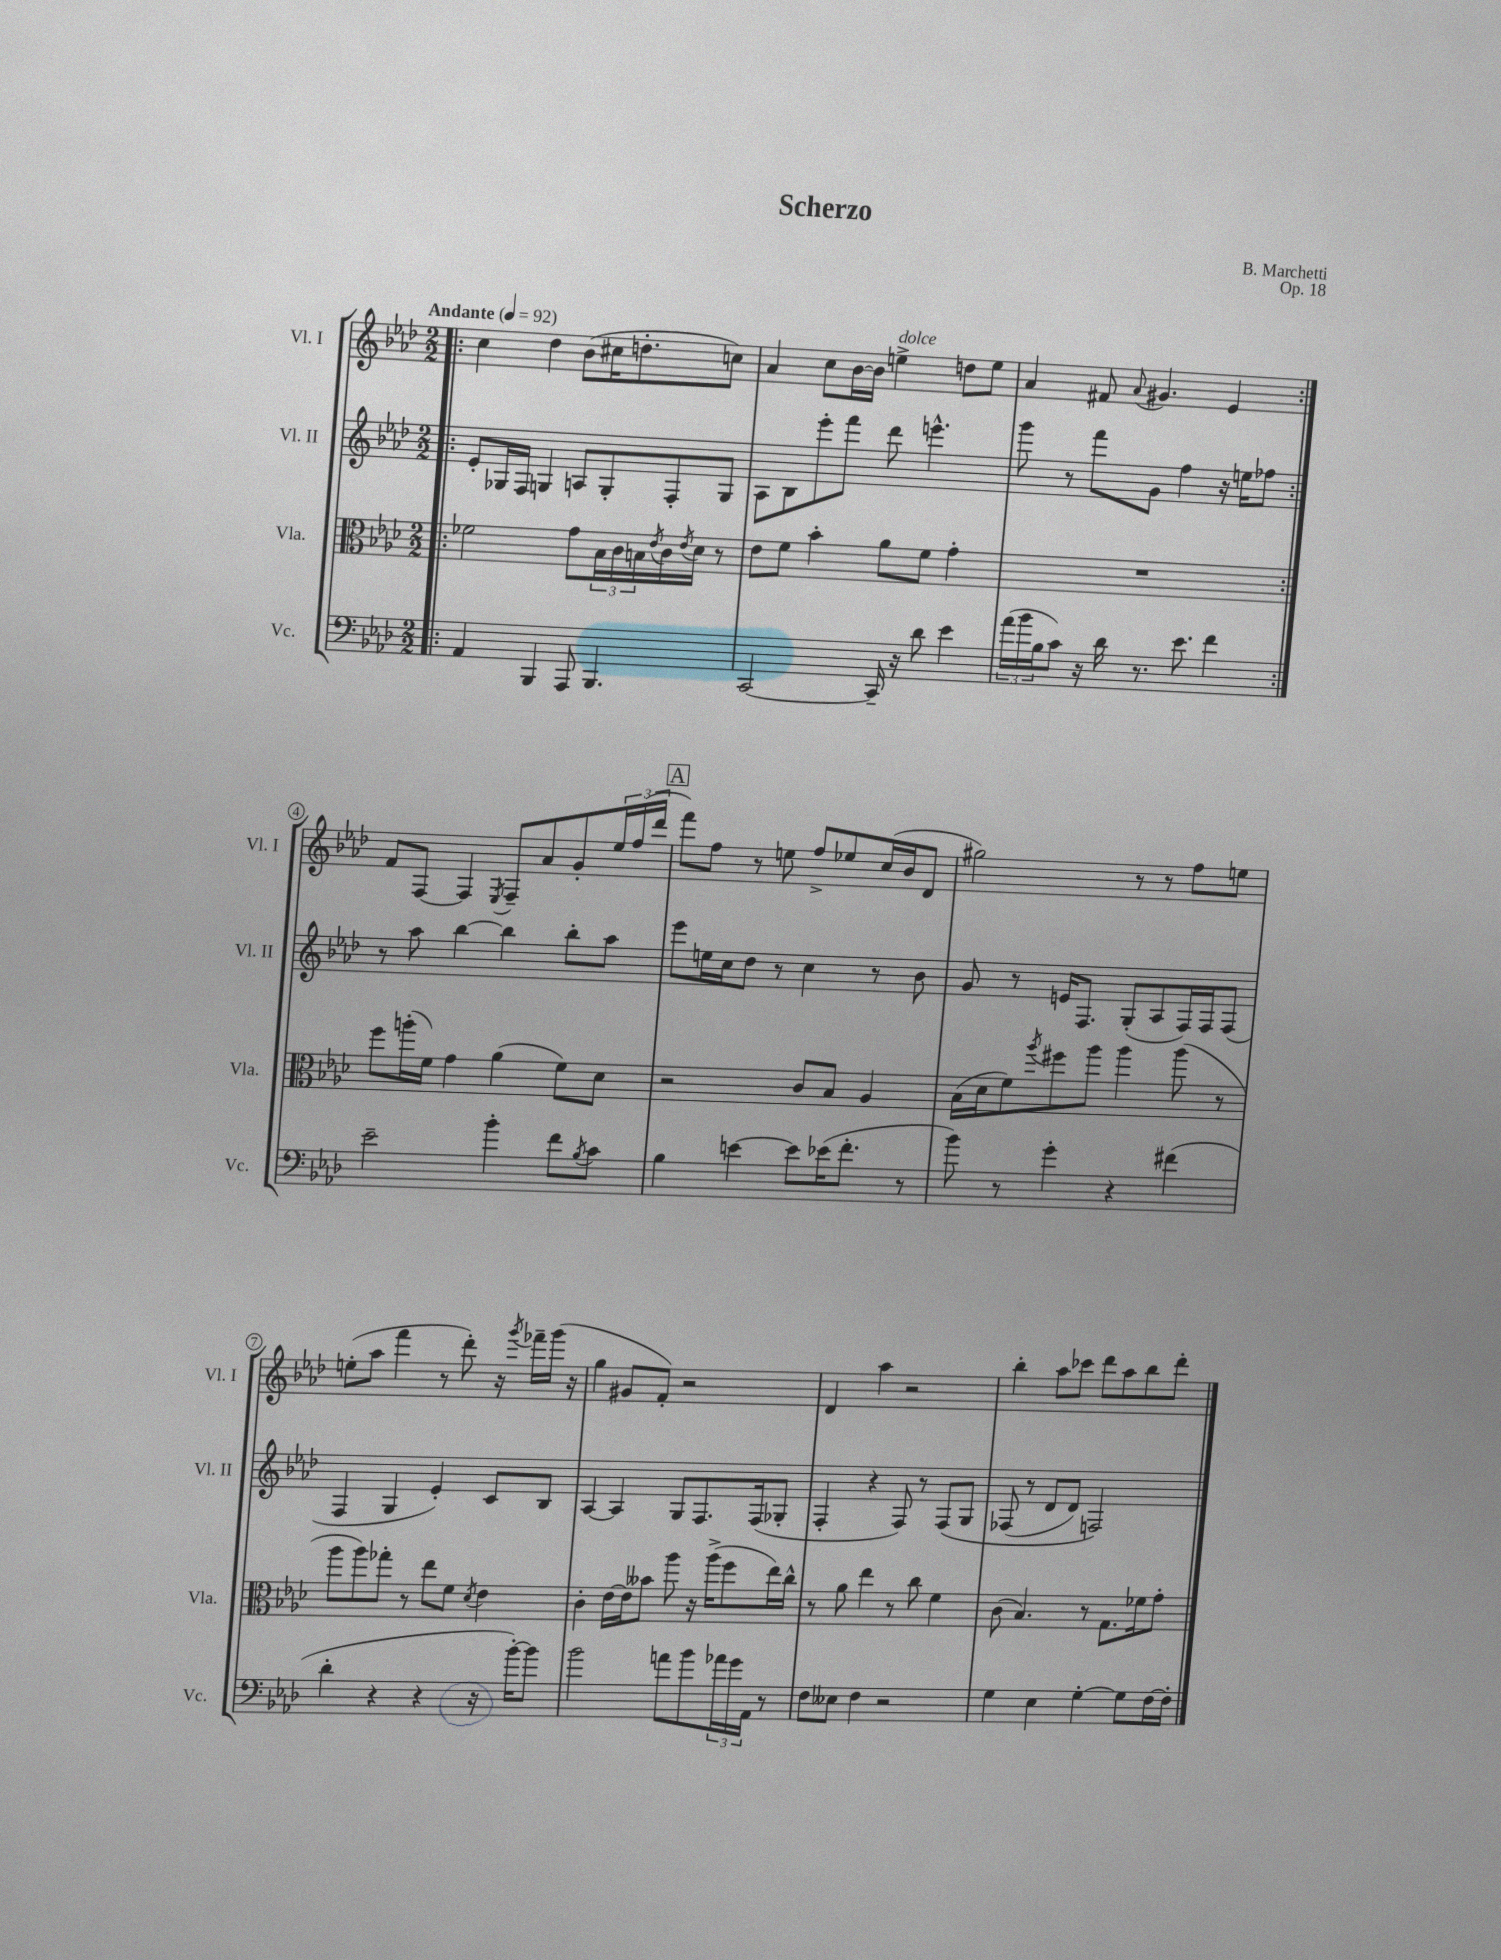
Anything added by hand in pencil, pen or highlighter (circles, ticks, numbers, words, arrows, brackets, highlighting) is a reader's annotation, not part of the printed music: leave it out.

**kern	**kern	**kern	**kern
*staff4	*staff3	*staff2	*staff1
*clefF4	*clefC3	*clefG2	*clefG2
*k[b-e-a-d-]	*k[b-e-a-d-]	*k[b-e-a-d-]	*k[b-e-a-d-]
*M2/2	*M2/2	*M2/2	*M2/2
*MM92	*MM92	*MM92	*MM92
=!|:	=!|:	=!|:	=!|:
4AA-	2f-	8e-'	4cc
.	.	16G-	.
.	.	16F	.
4BBB-	.	4G	4dd-
8AAA-	8g	8A	(8b-
4.BBB-	24B-	8G'	16cc#
.	24c	.	.
.	.	.	8.dd'
.	24B	.	.
.	8qe-	.	.
.	16c	8F'	.
.	8qe-	.	.
.	16d-	.	.
.	8r	8G	8cc)
=	=	=	=
[2CC	8e-	8A-	4a-
.	8f	8B-	.
.	4b-'	8eee-'	8cc
.	.	8fff	[16b-
.	.	.	16b-]
16CC~]	8a-	8ddd-	4ee^
16r	.	.	.
8d-	8f	4.eee^^	.
4e-	4g'	.	8dd
.	.	.	8ee
=	=	=	=
(24a-	1r	8ggg	4a-
24b-	.	.	.
24B-	.	.	.
8c)	.	8r	.
16r	.	8fff	8f#
16d-	.	.	.
.	.	.	8qqa-
8.r	.	8g	4.g#
.	.	4ff	.
8.e-	.	.	.
4f	.	16r	4e-
.	.	16ee	.
.	.	8ff-	.
=:|!	=:|!	=:|!	=:|!
2e-~	8ff	8r	8f
.	(16aa'	8aa-	[8F
.	16f)	.	.
.	4g	[4bb-	4F]
.	.	.	8qE-
4b-'	(4a-	4bb-]	8F~
.	.	.	8a-
8f	8f)	8bb-'	8g'
8qB-	.	.	.
8c	8d-	8aa-	24ee-
.	.	.	(24ff
.	.	.	24ddd-
=	=	=	=
4B-	2r	8eee-	8fff)
.	.	16ee	8ff
.	.	16cc	.
[4e	.	8dd-	8r
.	.	8r	8ee
8e]	8c	4cc	8ff^
(16e-	8B-	.	8ee-
8.f'	.	.	.
.	4A-	8r	(16cc
.	.	.	16b-
8r	.	8b-	8d-
=	=	=	=
8b-)	(16B-	8g	2gg#)
.	16d-	.	.
8r	8f)	8r	.
.	8qaa-	.	.
4g'	8ff#	16e	.
.	.	8.F	.
.	8aa-	.	.
4r	4aa-	(8G'	8r
.	.	8A-	8r
(4f#	(8aa-	16F)	8ff
.	.	16F	.
.	8r	(8F	8ee
=	=	=	=
4d-'	8aa-	4F	(8ee'
.	8aa-)	.	8aa-
4r	8gg-'	4G	4fff
.	8r	.	.
4r	8ee-	4e-')	8r
.	8f	.	8ddd-')
.	8qd-	.	.
16r	4e-	8c	16r
.	.	.	8qggg
[16b-')	.	.	16fff-~
8b-]	.	8B-	(16ggg
.	.	.	16r
=	=	=	=
2b-	4c'	[4A-	4gg
.	[16e-	4A-]	8g#
.	16e-]	.	.
.	8b--	.	8f')
8a	8aa-	8G	2r
8b-	16r	8.F	.
.	(16aa-^	.	.
24a-	8ff	.	.
24g	.	.	.
.	.	(16F	.
24AA-	.	.	.
8r	16ee-)	8G-'	.
.	16cc^^	.	.
=	=	=	=
8F	8r	4F'	4d-
8E--	8a-	.	.
4F	4ee-	4r	4aa-
2r	8r	8F)	2r
.	8cc	8r	.
.	4f	&(8F	.
.	.	8G	.
=	=	=	=
4G	(8c	(8F-	4bb-'
.	4.B-)	8r	.
4E-	.	8d-	8aa-
.	.	8d-)	8ccc-
[4G'	8r	2F&)	8ddd-
.	8.G	.	8aa-
8G]	.	.	8bb-
.	16f-	.	.
[16F	8g'	.	8ddd-'
16F']	.	.	.
==	==	==	==
*-	*-	*-	*-
